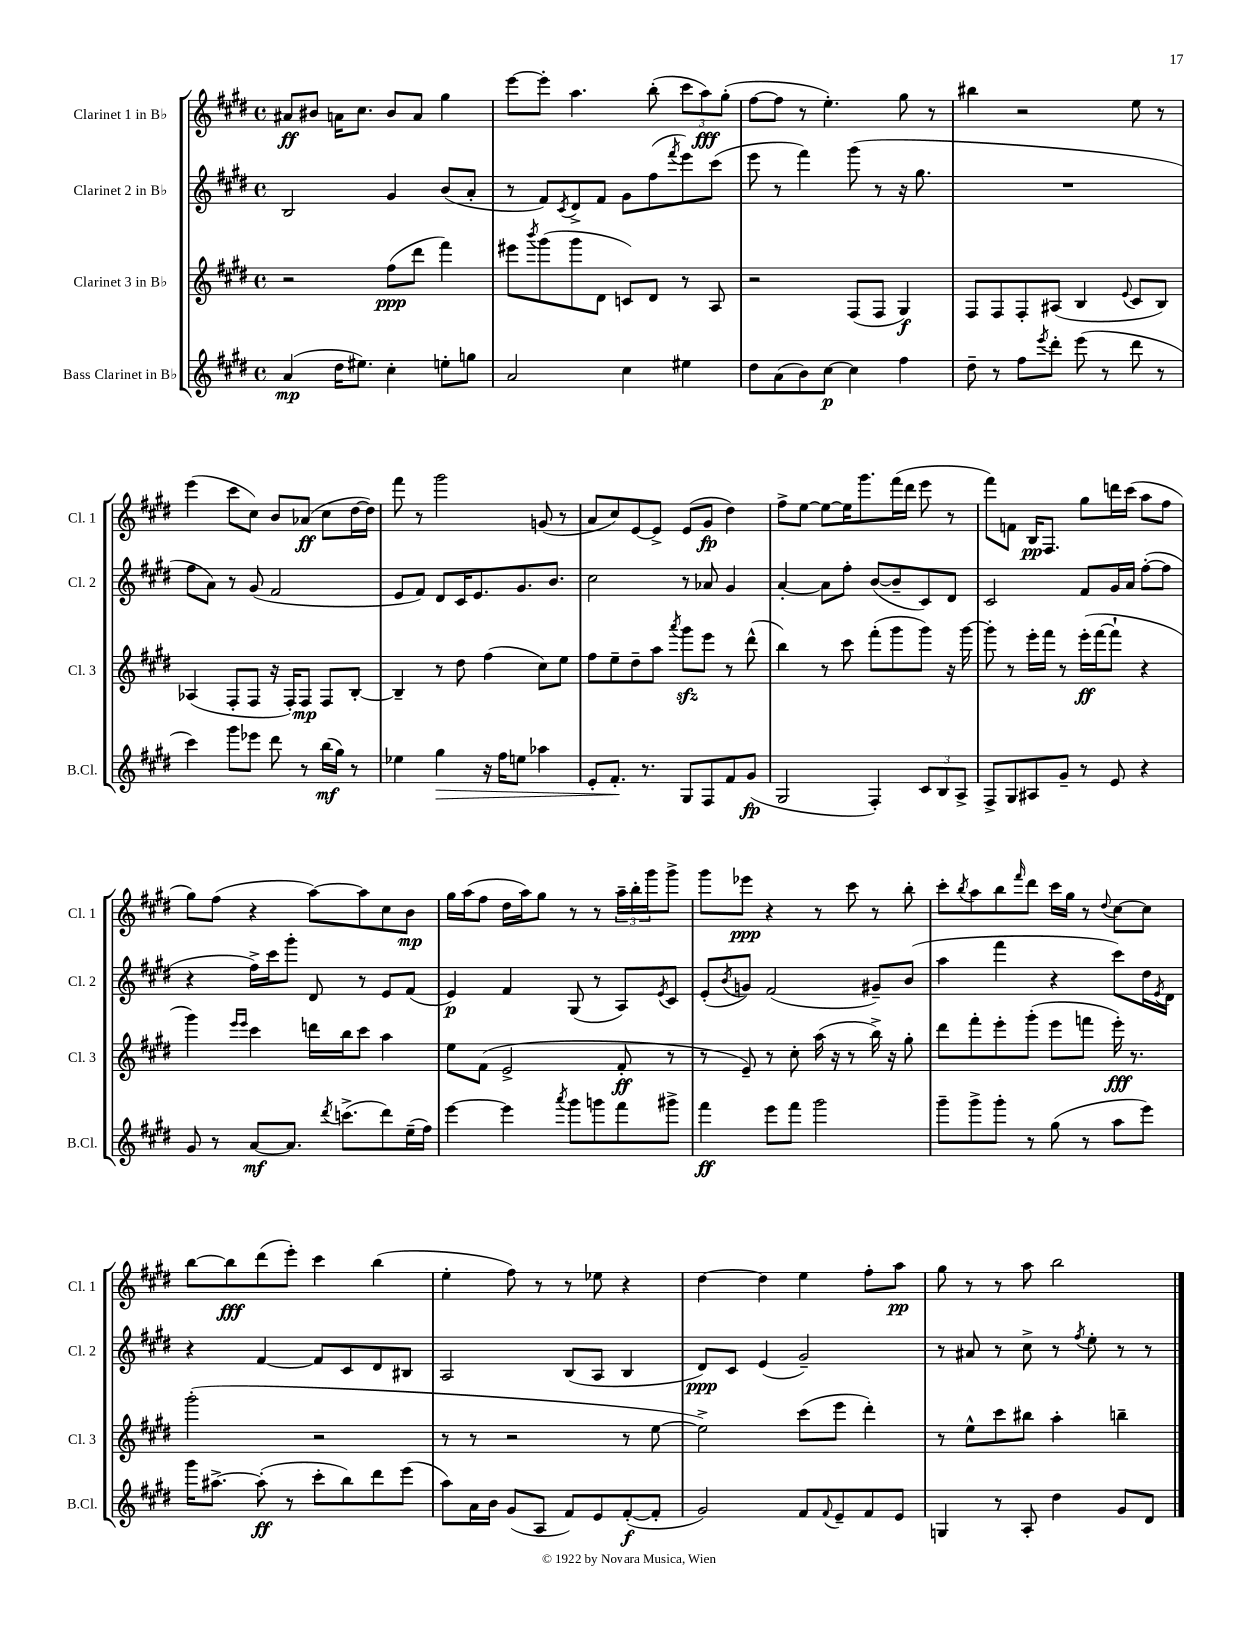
<<
\new StaffGroup <<
\new Staff = "s0" \with { instrumentName = "Clarinet 1 in Bb" shortInstrumentName = "Cl. 1" } {
    \clef treble \key e \major \defaultTimeSignature \time 4/4
    ais'8\ff bis'8 a'16 cis''8. bis'8 a'8 gis''4 |
    e'''8~ e'''8-. a''4. b''8-.( \tuplet 3/2 { cis'''8 a''8\fff) gis''8-.( } |
    fis''8~ fis''8 r8 e''4.-.) gis''8 r8 |
    bis''4 r2 e''8 r8 |
    e'''4( cis'''8 cis''8) b'8 aes'8\ff( cis''8 dis''16~ dis''16) |
    fis'''8 r8 gis'''2 g'8( r8 |
    a'8 cis''8) e'8~ e'8-> e'8( gis'8\fp dis''4) |
    fis''8-> e''8~ e''8~ e''16 gis'''8. fis'''16( dis'''16 e'''8 r8 |
    fis'''8) f'8 b16\pp fis8. gis''8 d'''16 cis'''16( a''8 fis''8 |
    gis''8) fis''8( r4 a''8~) a''8 cis''8 b'8\mp |
    gis''16 a''16( fis''8 dis''16 a''16) gis''8 r8 r8 \tuplet 3/2 { a''16-- b''16-. gis'''16 } gis'''8-> |
    gis'''8 ees'''8\ppp r4 r8 cis'''8 r8 b''8-. |
    cis'''8-. \acciaccatura { b''8 } a''8 b''8 \grace { fis'''16 } dis'''8 cis'''16 gis''16 r8 \appoggiatura { dis''8 } cis''8~ cis''8 |
    b''8~ b''8\fff dis'''8( e'''8-.) cis'''4 b''4( |
    e''4-. fis''8) r8 r8 ees''8 r4 |
    dis''4~ dis''4 e''4 fis''8-. a''8\pp |
    gis''8 r8 r8 a''8 b''2 \bar "|." |
}
\new Staff = "s1" \with { instrumentName = "Clarinet 2 in Bb" shortInstrumentName = "Cl. 2" } {
    \clef treble \key e \major \defaultTimeSignature \time 4/4
    b2 gis'4 b'8( a'8-. |
    r8 fis'8) \acciaccatura { cis'8 } dis'8-> fis'8 gis'8 fis''8( \acciaccatura { fis'''8 } e'''8) cis'''8( |
    e'''8 r8 fis'''4) gis'''8( r8 r16 gis''8. |
    R1 |
    fis''8 a'8) r8 gis'8( fis'2 |
    e'8 fis'8) dis'8 cis'16 e'8. gis'8. b'8. |
    cis''2 r8 aes'8 gis'4 |
    a'4~-. a'8 fis''8-. b'8~( b'8-- cis'8) dis'8 |
    cis'2 fis'8 gis'16 a'16 fis''8~-.( fis''8 |
    r4 fis''16->) cis'''16 gis'''8-. dis'8 r8 e'8 fis'8( |
    e'4\p) fis'4 gis8( r8 a8) \acciaccatura { e'8 } cis'8 |
    e'8-.( \acciaccatura { b'8 } g'8) fis'2( gis'8--) b'8( |
    a''4 fis'''4 r4 cis'''8) dis''16 \acciaccatura { e'8 } dis'16 |
    r4 fis'4~ fis'8 cis'8 dis'8 bis8 |
    a2 b8( a8 b4 |
    dis'8\ppp) cis'8 e'4( gis'2--) |
    r8 ais'8 r8 cis''8-> r8 \acciaccatura { fis''8 } e''8-. r8 r8 \bar "|." |
}
\new Staff = "s2" \with { instrumentName = "Clarinet 3 in Bb" shortInstrumentName = "Cl. 3" } {
    \clef treble \key e \major \defaultTimeSignature \time 4/4
    r2 fis''8\ppp( dis'''8 fis'''4) |
    eis'''8 \acciaccatura { b'''8 } gis'''8( gis'''8 dis'8 c'8) dis'8 r8 a8 |
    r2 fis8( fis8 gis4\f) |
    fis8 fis8 fis8-. ais8( b4 \appoggiatura { e'8 } cis'8 b8) |
    aes4( fis8-. fis8 r16 fis16-.) fis8\mp fis8 b8~-. |
    b4-- r8 dis''8 fis''4( cis''8) e''8 |
    fis''8 e''8-- dis''8-- a''8 \acciaccatura { a'''8 } gis'''8\sfz e'''8 r8 dis'''8-^( |
    b''4) r8 cis'''8 fis'''8-.( gis'''8 gis'''8) r16 gis'''16~ |
    gis'''8-. r8 e'''16-. fis'''16 r8 e'''16-.\ff( fis'''16~ fis'''8-! r4 |
    gis'''4) \grace { e'''16 e'''16 } cis'''4 d'''16 b''16 cis'''8 a''4 |
    e''8 fis'8( e'2-> fis'8-.\ff r8 |
    r8 e'8--) r8 cis''8-. a''16( r16 r8 b''16->) r16 gis''8-. |
    dis'''8 fis'''8-. e'''8-. gis'''8-.( e'''8 f'''8 e'''16-.\fff) r8. |
    gis'''2-.( r2 |
    r8 r8 r2 r8 e''8~ |
    e''2->) cis'''8( e'''8 dis'''4-.) |
    r8 e''8-^ cis'''8 bis''8 a''4-. b''4-- \bar "|." |
}
\new Staff = "s3" \with { instrumentName = "Bass Clarinet in Bb" shortInstrumentName = "B.Cl." } {
    \clef treble \key e \major \defaultTimeSignature \time 4/4
    a'4\mp( dis''16 eis''8.) cis''4-. e''8-. g''8 |
    a'2 cis''4 eis''4 |
    dis''8 a'8( b'8) cis''8~\p cis''4 fis''4 |
    dis''8-- r8 fis''8 \acciaccatura { e'''8 } dis'''8-. e'''8( r8 dis'''8 r8 |
    cis'''4) gis'''8 ees'''8 dis'''8 r8 b''16\mf( gis''16) r8 |
    ees''4 gis''4\> r16 fis''16 e''8 aes''4 |
    e'8-. fis'8.-.\! r8. gis8 fis8 fis'8 gis'8\fp( |
    gis2 fis4-.) \tuplet 3/2 { cis'8 b8 a8-> } |
    fis8-> gis8 ais8 gis'8-- r8 e'8 r4 |
    gis'8 r8 a'8~\mf a'8. \acciaccatura { dis'''8 } c'''8.->( dis'''8) e''16--( fis''16) |
    e'''4~ e'''4 \acciaccatura { a'''8 } gis'''8 g'''8 fis'''8 gis'''8-> |
    fis'''4\ff e'''8 fis'''8 gis'''2 |
    gis'''8-- gis'''8-> gis'''8-. r8 gis''8( r8 a''8 e'''8) |
    gis'''16 ais''8.~-> ais''8-.\ff( r8 cis'''8-. b''8) dis'''8 e'''8( |
    a''8) a'16 b'16 gis'8( a8 fis'8) e'8 fis'8~-.\f( fis'8-. |
    gis'2) fis'8 \appoggiatura { fis'8 } e'8-- fis'8 e'8 |
    g4 r8 a8-. dis''4 gis'8 dis'8 \bar "|." |
}
>>
>>
\layout { \context { \Score \remove "Bar_number_engraver" } }
